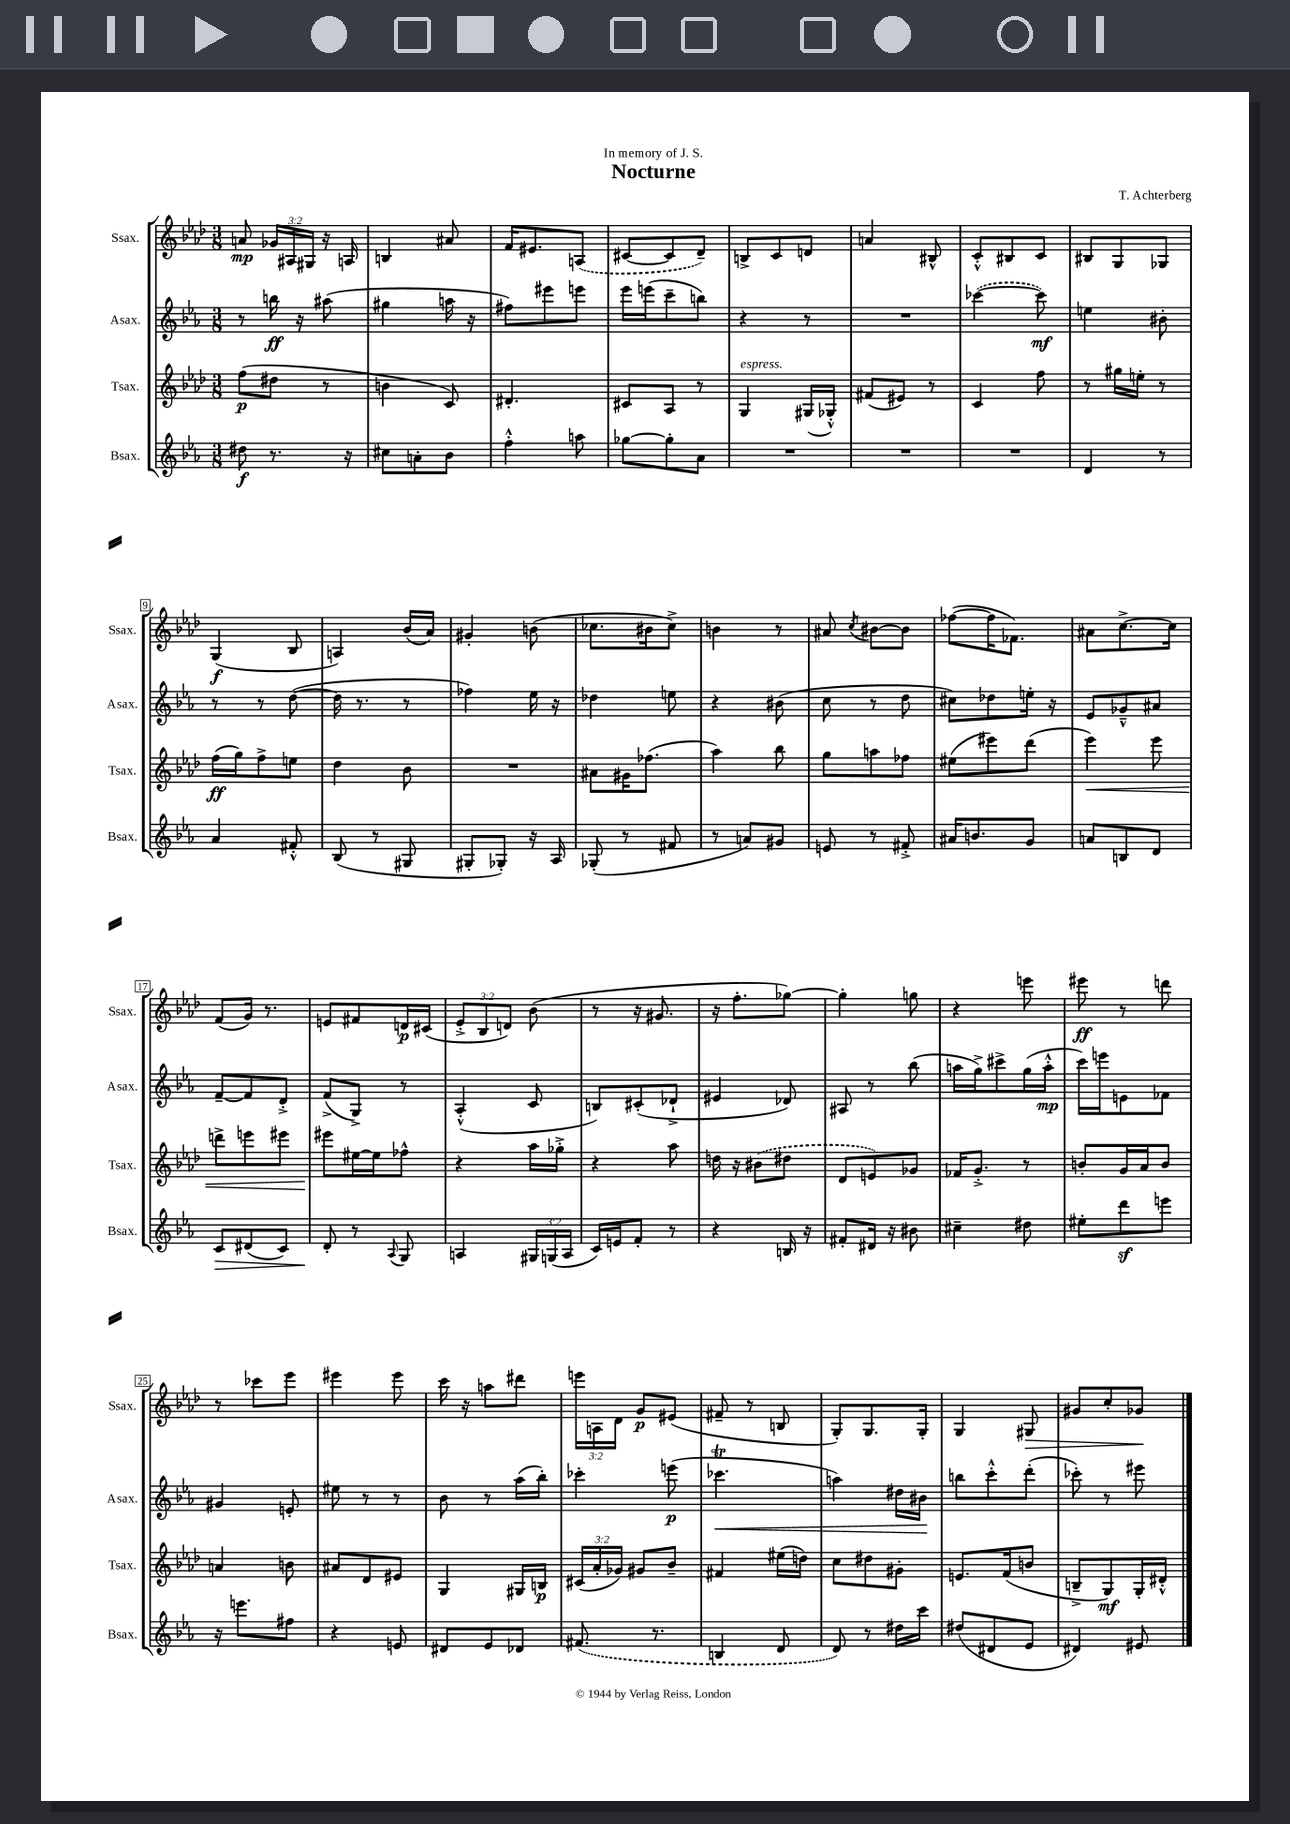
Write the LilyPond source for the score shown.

\header { title = "Nocturne" composer = "T. Achterberg" dedication = "In memory of J. S." }
<<
\new StaffGroup <<
\new Staff = "s0" \with { instrumentName = "Ssax." shortInstrumentName = "Ssax." } {
    \clef treble \key aes \major \numericTimeSignature \time 3/8 \override Staff.TupletNumber.text = #tuplet-number::calc-fraction-text
    \autoBeamOff a'8\mp \tuplet 3/2 { ges'16[ ais16 gis16] } r16 a16 |
    b4 ais'8 |
    f'16[ eis'8. \once \slurDashed a8]( |
    cis'8[~ cis'8 des'8]--) |
    b8[-> c'8 d'8] |
    a'4 bis8-^ |
    c'8[-.-^ bis8 c'8] |
    bis8[ g8 ges8] |
    g4\f( bes8 |
    a4) bes'16[( aes'16]) |
    gis'4-. b'8( |
    ces''8.[ bis'16 ces''8]->) |
    b'4 r8 |
    ais'8 \acciaccatura { c''8 } bis'8[~ bis'8] |
    fes''8[~( fes''16 fes'8.]) |
    ais'8[ c''8.~-> c''16] |
    f'8[( g'16]) r8. |
    e'8[ fis'8 d'16\p cis'16]( |
    \tuplet 3/2 { ees'8[-.-> bes8 d'8]) } bes'8( |
    r8 r16 gis'8. |
    r16 f''8.[-. ges''8]~) |
    ges''4-. g''8 |
    r4 e'''8 |
    eis'''8\ff r8 d'''8 |
    r8 ces'''8[ ees'''8] |
    eis'''4 eis'''8 |
    c'''16 r16 a''8[ dis'''8] |
    \tuplet 3/2 { e'''16[ a16 des'16] } g'8[\p eis'8]( |
    fis'8-- r8 b8 |
    g8[-.) g8. g16]-. |
    g4 gis8\> |
    gis'8[ c''8-. ges'8]\! \bar "|." |
}
\new Staff = "s1" \with { instrumentName = "Asax." shortInstrumentName = "Asax." } {
    \clef treble \key ees \major \numericTimeSignature \time 3/8
    \autoBeamOff r8 b''16\ff r16 ais''8( |
    gis''4 a''16 r16 |
    fis''8[) eis'''8 e'''8] |
    ees'''16[ e'''16( c'''8-- b''8]) |
    r4 r8 |
    R4. |
    \once \slurDashed ces'''4~( ces'''8\mf) |
    e''4 bis'8-. |
    r8 r8 d''8~( |
    d''16 r8. r8 |
    fes''4) ees''16 r16 |
    des''4 e''8 |
    r4 bis'8( |
    c''8 r8 d''8 |
    cis''8[) des''8 e''16]-. r16 |
    ees'8[ ges'8---^ ais'8] |
    f'8[~-- f'8 d'8]-.-> |
    f'8[->( g8]->) r8 |
    aes4-.-^( c'8 |
    b8[) cis'8-.( des'8]-!-> |
    eis'4 des'8) |
    ais8 r8 bes''8( |
    a''16[ g''16->) cis'''8-> g''16( a''16]-.-^\mp |
    c'''16[) e'''16 e'8 fes'8] |
    gis'4 e'8-. |
    eis''8 r8 r8 |
    bes'8 r8 aes''16[( bes''16]-.) |
    ces'''4-. e'''8\p( |
    ces'''4.\trill\< |
    a''4) dis''16[ bis'16]\! |
    b''8[ c'''8-.-^ d'''8]-.( |
    ces'''8-.) r8 eis'''8 \bar "|." |
}
\new Staff = "s2" \with { instrumentName = "Tsax." shortInstrumentName = "Tsax." } {
    \clef treble \key aes \major \numericTimeSignature \time 3/8 \override Staff.TupletNumber.text = #tuplet-number::calc-fraction-text
    \autoBeamOff f''8[\p( dis''8] r8 |
    b'4 c'8) |
    dis'4.-. |
    cis'8[ aes8] r8 |
    g4^\markup { \italic "espress." } gis16[( ges16]-.-^) |
    fis'8[( eis'8]) r8 |
    c'4 f''8 |
    r8 gis''16[ e''16]-. r8 |
    f''16[\ff( g''16) f''8-> e''8] |
    des''4 bes'8 |
    R4. |
    ais'8[ gis'16 fes''8.]( |
    aes''4) bes''8 |
    g''8[ a''8 fes''8] |
    eis''8[( eis'''8) des'''8]( |
    ees'''4\<) ees'''8 |
    d'''8[-> e'''8 eis'''8] |
    eis'''8[\! eis''16~ eis''16 fes''8]-^ |
    r4 aes''16[ ges''16]-.-> |
    r4 aes''8 |
    d''16 r16 \once \slurDashed bis'8[( dis''8] |
    des'8[ e'8) ges'8] |
    fes'16[ g'8.]-.-> r8 |
    b'8[-. g'16 aes'16 b'8] |
    a'4 b'8 |
    ais'8[ des'8 eis'8] |
    g4 gis16[ b16]\p |
    \tuplet 3/2 { cis'16[( aes'16-. ges'16]) } gis'8[ bes'8]-- |
    fis'4 eis''16[( d''16]) |
    c''8[ dis''8 gis'8]-. |
    e'8.[ f'16( b'8] |
    b8[---> g8\mf) g16-. dis'16]-.-^ \bar "|." |
}
\new Staff = "s3" \with { instrumentName = "Bsax." shortInstrumentName = "Bsax." } {
    \clef treble \key ees \major \numericTimeSignature \time 3/8 \override Staff.TupletNumber.text = #tuplet-number::calc-fraction-text
    \autoBeamOff dis''8\f r8. r16 |
    cis''8[ a'8-. bes'8] |
    f''4-.-^ a''8 |
    ges''8[~ ges''8-. aes'8] |
    R4. |
    R4. |
    R4. |
    d'4 r8 |
    aes'4 fis'8-.-^ |
    bes8( r8 gis8 |
    gis8[-. ges8]-.) r16 aes16 |
    ges8-.( r8 fis'8 |
    r8 a'8[) gis'8] |
    e'8 r8 fis'8-.-> |
    ais'16[ b'8. g'8] |
    a'8[ b8 d'8] |
    c'8[\> dis'8( c'8]) |
    d'8-.\! r8 \appoggiatura { aes8 } g8 |
    a4 \tuplet 3/2 { gis16[ g16( a16] } |
    c'16[) e'16 f'8]-. r8 |
    r4 b16 r16 |
    fis'8[-. dis'16] r16 bis'8 |
    cis''4-- dis''8 |
    eis''8[-. d'''8\sf e'''8] |
    r16 e'''8.[ fis''8] |
    r4 e'8 |
    dis'8[ ees'8 des'8] |
    \once \slurDashed fis'8.( r8. |
    b4 d'8 |
    d'8) r8 dis''16[ c'''16] |
    dis''8[( dis'8 ees'8] |
    dis'4) eis'8 \bar "|." |
}
>>
>>
\layout { \context { \Score \override BarNumber.stencil = #(make-stencil-boxer 0.1 0.3 ly:text-interface::print) } }
